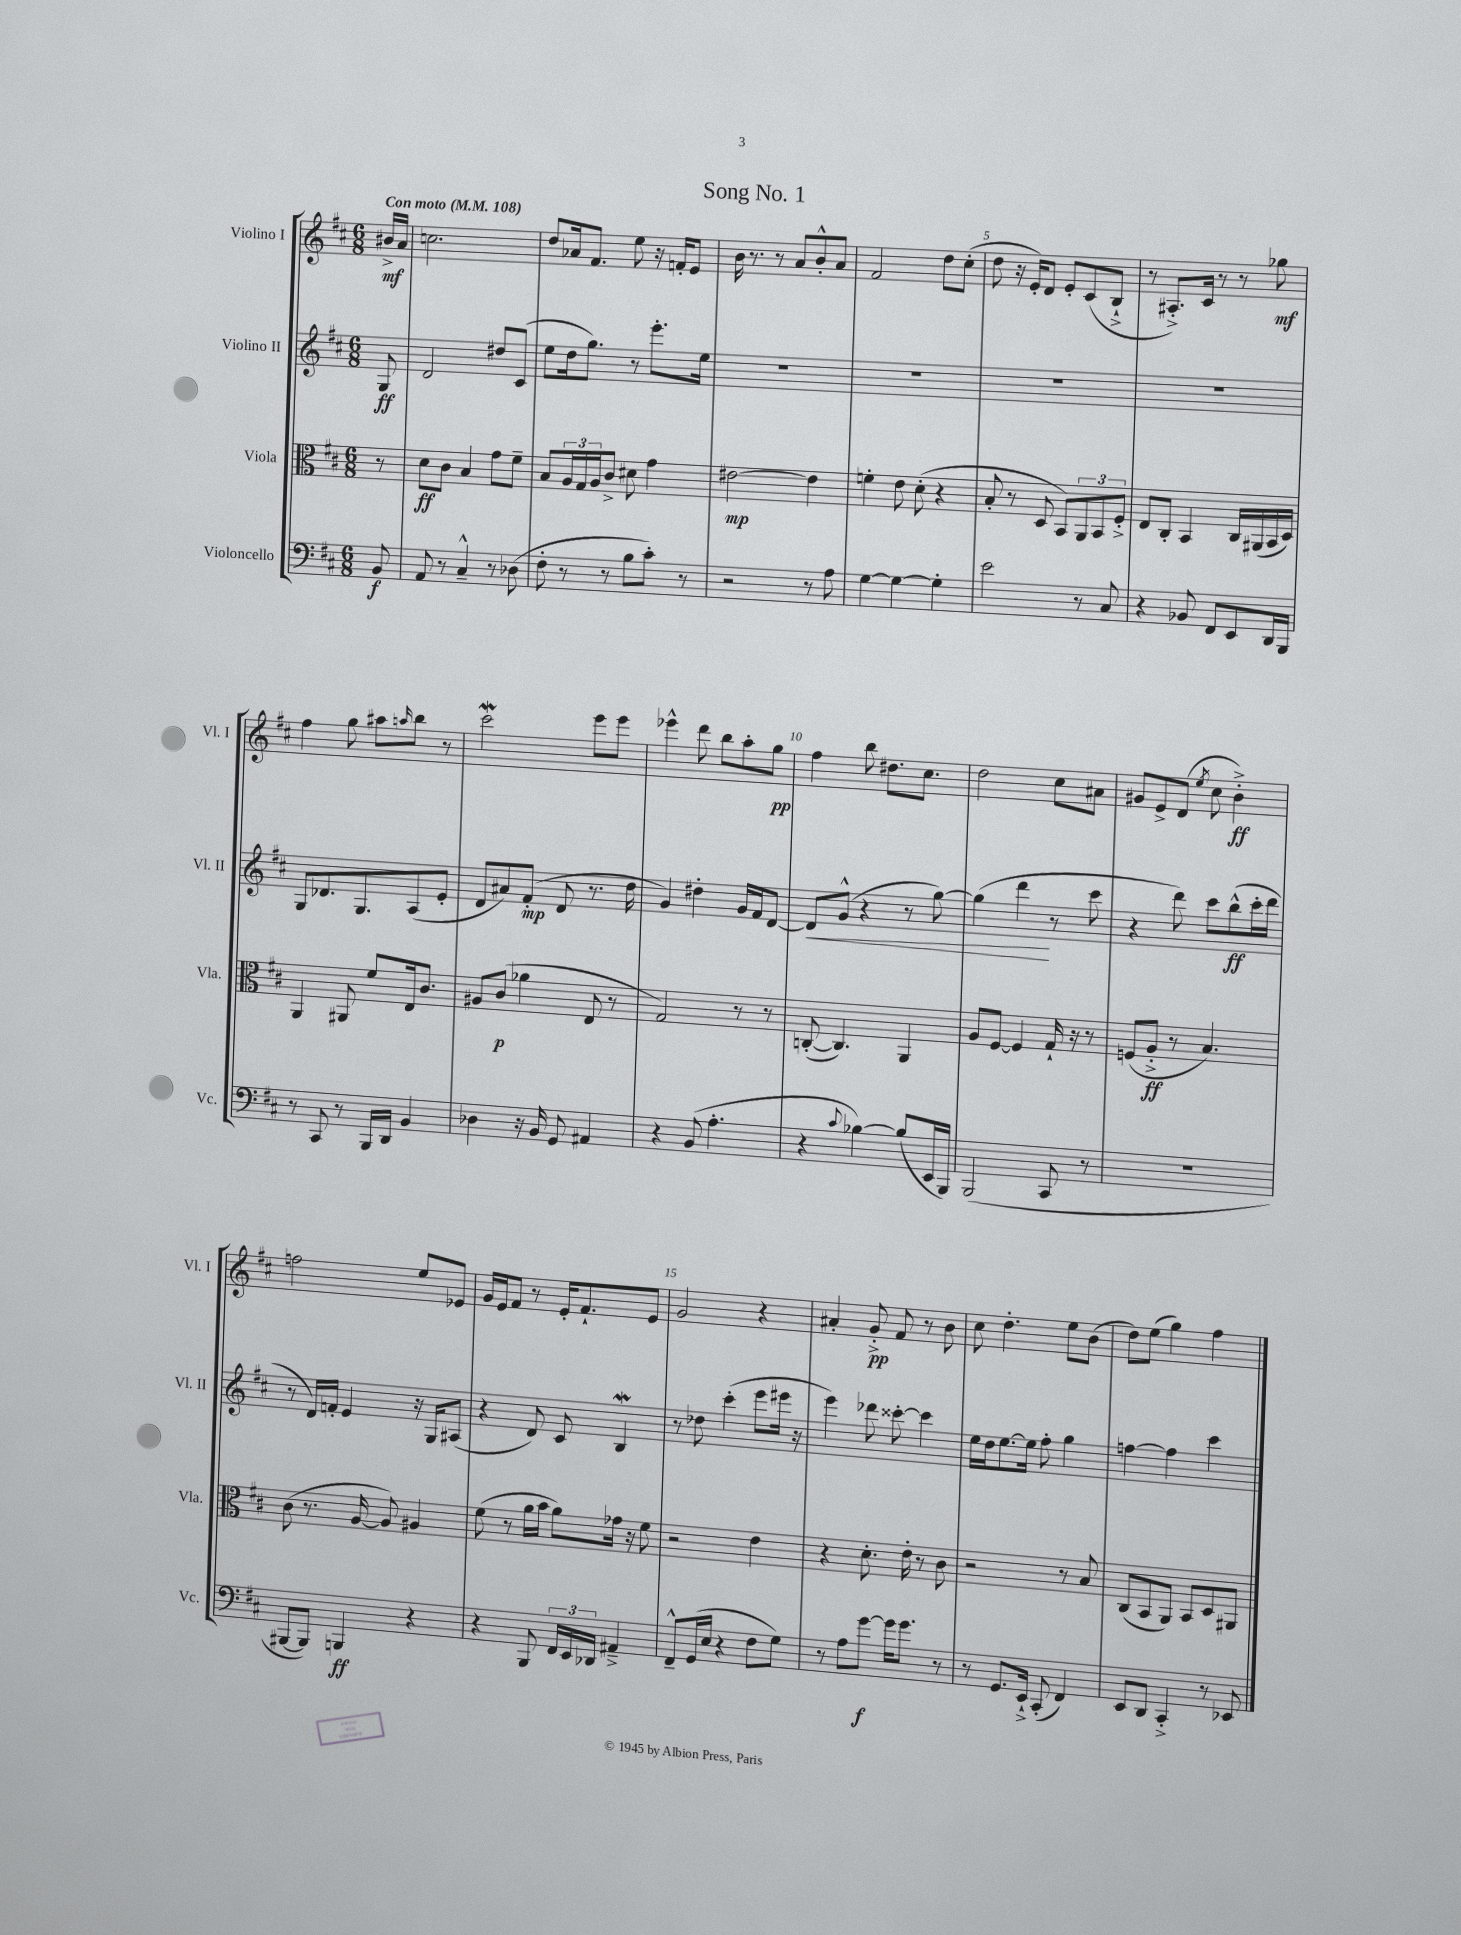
\header { title = "Song No. 1" }
<<
\new StaffGroup <<
\new Staff = "s0" \with { instrumentName = "Violino I" shortInstrumentName = "Vl. I" } {
    \clef treble \key d \major \numericTimeSignature \time 6/8 \partial 8 \tempo "Con moto" 4 = 108
    bis'16->\mf a'16 |
    c''2. |
    d''8 aes'16 fis'8. e''8 r16 f'16-. e'8 |
    b'16 r8. r8 a'8 b'8-.-^ a'8 |
    fis'2 d''8 cis''8-.( |
    d''8 r16 e'16-.) d'8 e'8-. cis'8( b8-!-> |
    r8 ais8.-.->) cis'16 r8 r8 ges''8\mf |
    fis''4 g''8 ais''8 \grace { a''16 } b''8 r8 |
    cis'''2\mordent e'''8 e'''8 |
    ees'''4-^ d'''8 b''8 a''8-. g''8\pp |
    fis''4 b''8 dis''8. cis''8. |
    d''2 cis''8 ais'8 |
    gis'8 e'8-> d'8( \acciaccatura { e''8 } cis''8 b'4-.->\ff) |
    f''2 e''8 ees'8 |
    g'16 e'16 fis'8 r8 e'16-. fis'8.-! e'8 |
    g'2 r4 |
    ais'4-. g'8-.->\pp fis'8 r8 b'8 |
    cis''8 d''4.-. e''8 b'8( |
    d''8) e''8( g''4) fis''4 \bar "|." |
}
\new Staff = "s1" \with { instrumentName = "Violino II" shortInstrumentName = "Vl. II" } {
    \clef treble \key d \major \numericTimeSignature \time 6/8 \partial 8
    g8\ff |
    d'2 dis''8 cis'8( |
    e''8 d''16 g''8.) r8 e'''8.-. e''16 |
    R2. |
    R2. |
    R2. |
    R2. |
    g8 des'8. g8. a8( e'8-. |
    d'8 ais'8) fis'8-.\mp( d'8 r8. d''16 |
    g'4) dis''4-. g'16 fis'16 d'8~ |
    d'8\< g'8-^( r4 r8 g''8~) |
    g''4( d'''4\! r8 cis'''8 |
    r4 d'''8) cis'''8 b''8-^\ff( cis'''16-. d'''16 |
    r8 d'16) f'16-. e'4 r16 g16 ais8( |
    r4 d'8) cis'8 b4\mordent |
    r8 des''8 cis'''4-.( e'''8 eis'''16 r16 |
    e'''4) des'''8 cisis'''8~-. cisis'''4 |
    e''16 d''16 e''8.~ e''16 fis''8-. g''4 |
    f''4~ f''4 cis'''4 \bar "|." |
}
\new Staff = "s2" \with { instrumentName = "Viola" shortInstrumentName = "Vla." } {
    \clef alto \key d \major \numericTimeSignature \time 6/8 \partial 8
    r8 |
    d'8\ff cis'8 b4 g'8 fis'8-- |
    b8 \tuplet 3/2 { a16 g16 a16 } cis'8-> dis'8 g'4 |
    eis'2~\mp eis'4 |
    f'4-. e'8 d'8-.( r4 |
    b8-. r8 d8 b,8) \tuplet 3/2 { a,8 b,8 fis8-.-> } |
    e8 cis8-. b,4 cis16 ais,16( b,16 d16) |
    a,4 ais,8 fis'8 e16 cis'8. |
    ais8 cis'8\p( aes'4 e8 r8 |
    g2) r8 r8 |
    c8~-.( c4.) a,4 |
    a8 fis8~ fis4 g16-! r16 r8 |
    f8( a8-.->\ff r8 b4.) |
    cis'8( r8. a16~ a8) ais4 |
    fis'8( r8 a'16 b'16 a'8) ges'16 r16 fis'8 |
    r2 e'4 |
    r4 d'8.-. e'16-. r8 cis'8 |
    r2 r8 b8 |
    cis8( b,8 a,8) b,8 d8 ais,8 \bar "|." |
}
\new Staff = "s3" \with { instrumentName = "Violoncello" shortInstrumentName = "Vc." } {
    \clef bass \key d \major \numericTimeSignature \time 6/8 \partial 8
    b,8\f |
    a,8 r8 cis4---^ r8 des8( |
    fis8-. r8 r8 b8 cis'8-.) r8 |
    r2 r8 a8 |
    g4~ g4~ g4-. |
    e'2 r8 cis8 |
    r4 bes,8 fis,8 e,8 d,16 b,,16 |
    r8 cis,8 r8 b,,16 d,16 b,4 |
    des4 r16 b,16 g,8 ais,4 |
    r4 b,8( a4.-. |
    r4 \appoggiatura { cis'8 } bes4~) bes8( e,16 b,,16) |
    b,,2( cis,8 r8 |
    R2. |
    bis,,8~ bis,,8) b,,4\ff r4 |
    r4 b,,8 \tuplet 3/2 { fis,16 e,16 des,16 } ais,4---> |
    fis,8---^ g,16( e16 r4 fis8 g8) |
    r8 a8 g'8~\f g'16 g'8. r8 |
    r8 g,8. e,16-!-> cis,8-.( fis,4) |
    e,8 d,8 cis,4-.-> r8 ees,8 \bar "|." |
}
>>
>>
\layout { \context { \Score \override BarNumber.break-visibility = ##(#f #t #t) barNumberVisibility = #(every-nth-bar-number-visible 5) } }
